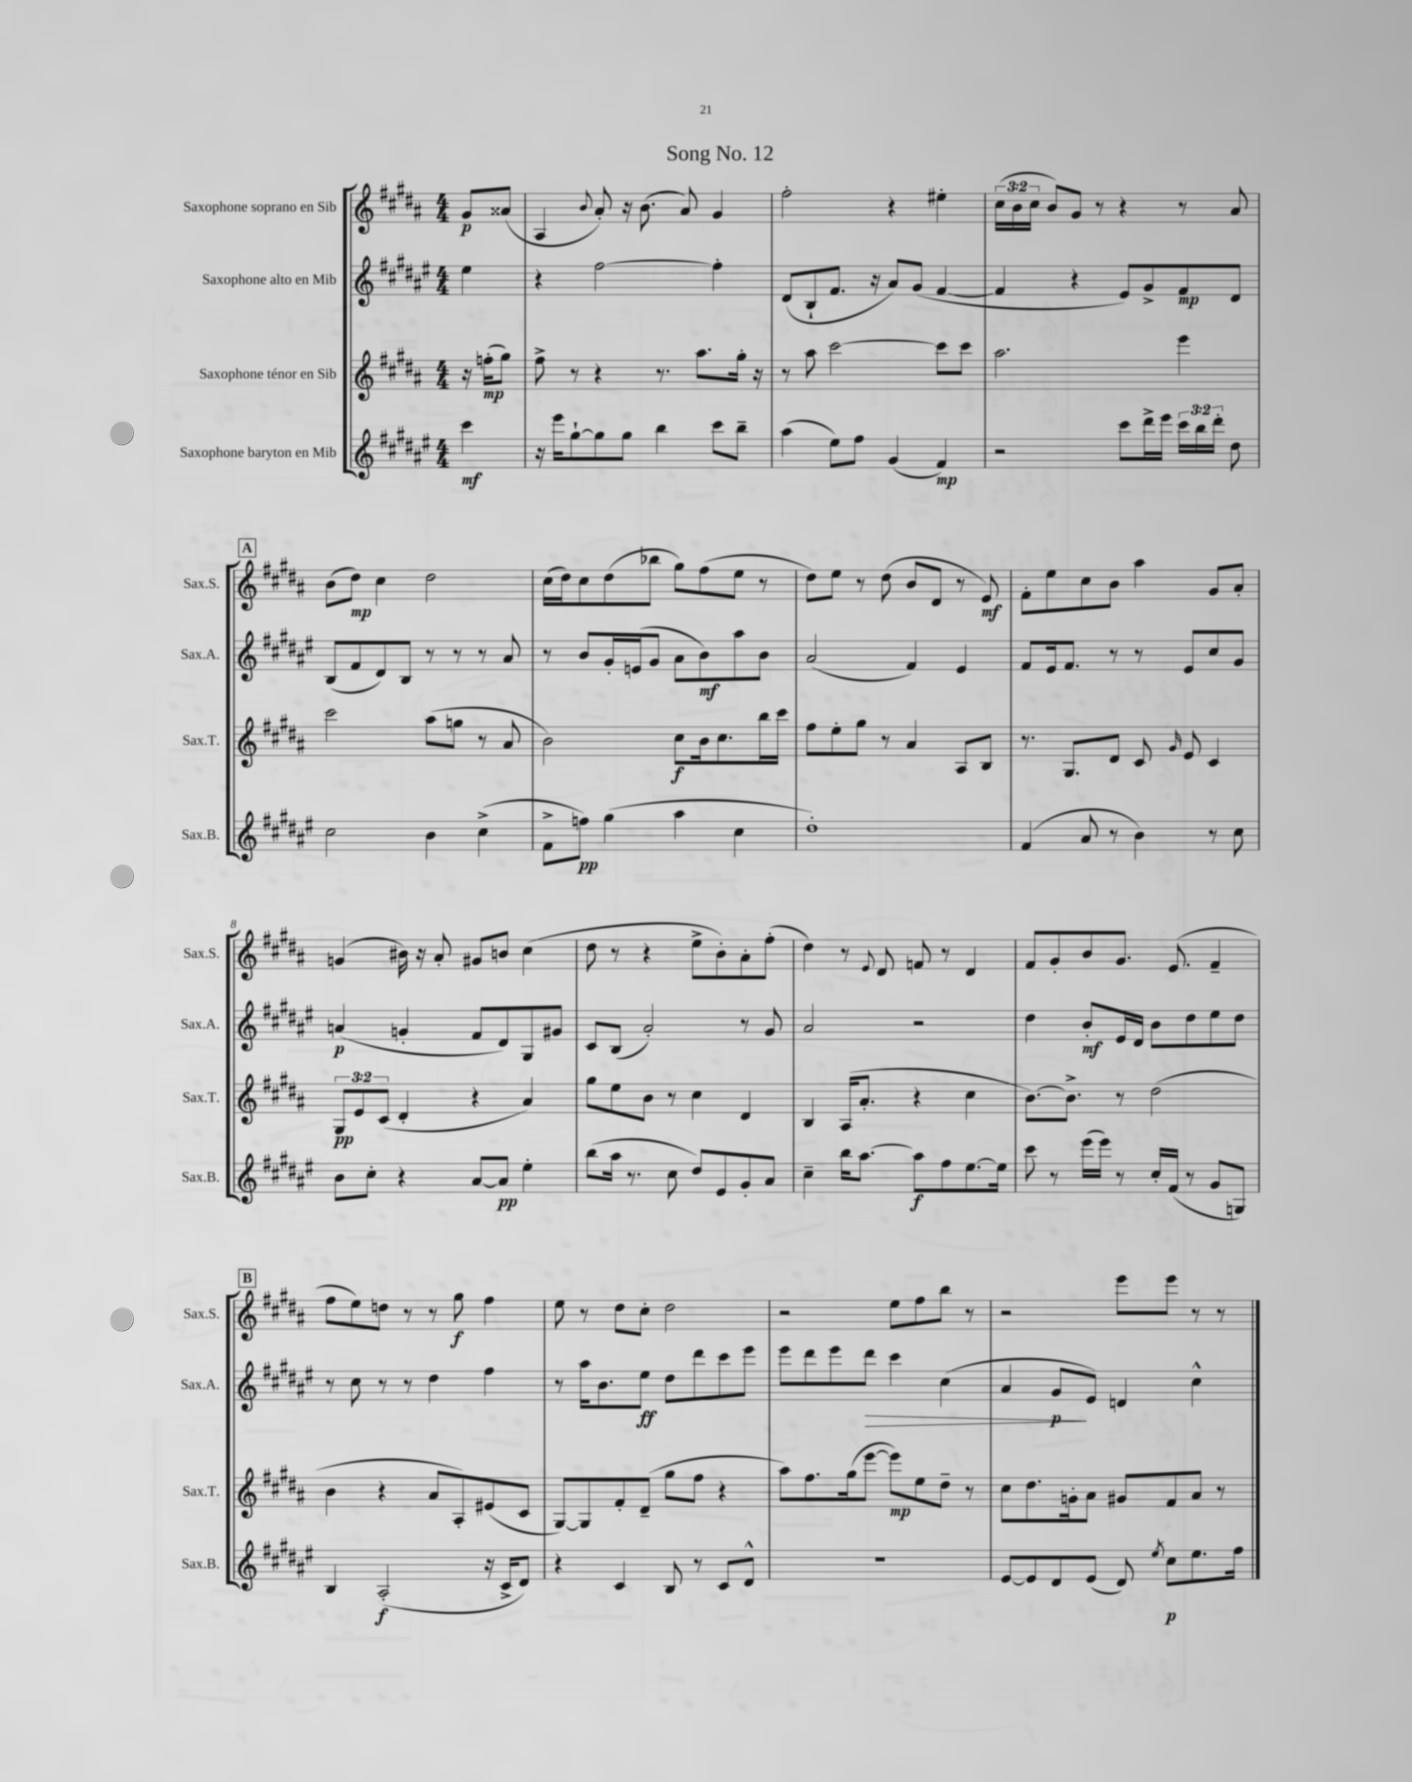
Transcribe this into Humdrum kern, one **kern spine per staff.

**kern	**kern	**kern	**kern
*staff4	*staff3	*staff2	*staff1
*clefG2	*clefG2	*clefG2	*clefG2
*k[f#c#g#d#a#e#]	*k[f#c#g#d#a#]	*k[f#c#g#d#a#e#]	*k[f#c#g#d#a#]
*M4/4	*M4/4	*M4/4	*M4/4
4ccc#	16r	4ee#	8g#
.	(16ff'	.	.
.	8gg#)	.	(8a##
=	=	=	=
16r	8ff#^	4r	4A#
16eee#	.	.	.
[8gg#`	8r	.	.
.	.	.	8qqb
8gg#]	4r	[2ff#	8a#')
8gg#	.	.	16r
.	.	.	(8.b
4bb	8.r	.	.
.	.	.	8a#)
.	8.aa#	.	.
8ccc#	.	4ff#']	4g#
8bb~	16gg#'	.	.
.	16r	.	.
=	=	=	=
(4aa#	8r	(8d#	2ff#'
.	8aa#	8B`	.
8ee#)	[2ccc#	8.f#	.
8ff#	.	.	.
.	.	16r	.
(4g#	.	8a#)	4r
.	.	(8g#	.
4f#)	8ccc#]	[4f#	4ee#'
.	8ccc#	.	.
=	=	=	=
2r	2.aa#	4f#]	(24cc#
.	.	.	24b
.	.	.	24cc#
.	.	.	8b)
.	.	4r	8g#
.	.	.	8r
8ccc#	.	8e#)	4r
16ddd#^	.	8g#^	.
16eee#	.	.	.
24ccc#	4eee	8f#	8r
24bb	.	.	.
24ddd#'	.	.	.
8dd#	.	8d#	8a#
=	=	=	=
2cc#	2ccc#	(8B	(8b
.	.	8f#	8dd#)
.	.	8d#)	4cc#
.	.	8B	.
4b	(8aa#	8r	2dd#
.	8gg	8r	.
(4cc#^	8r	8r	.
.	8a#	8a#	.
=	=	=	=
8f#^	2b)	8r	(16cc#
.	.	.	16dd#)
8ff)	.	8b	8cc#
(4gg#	.	16g#'	(8dd#
.	.	(16e	.
.	.	8g#	8bb-
4aa#	8cc#	8a#	8gg#)
.	16b	8b)	(8ff#
.	8.cc#	.	.
4cc#	.	8aa#	8ee
.	16bb	8b	8r
.	16ccc#	.	.
=	=	=	=
1dd#')	8ff#	(2a#	8dd#)
.	8ee'	.	8ee
.	8gg#	.	8r
.	8r	.	(8dd#
.	4a#	4f#)	8b
.	.	.	8d#
.	8A#	4e#	8r
.	8B	.	8e)
=	=	=	=
(4f#	8.r	8f#	8f#'
.	.	16e#	8ee
.	8.G#	8.f#	.
8a#	.	.	8cc#
8r	8d#	8r	8b
4b)	8c#	8r	4aa#
.	16qqg#	.	.
.	8e	8e#	.
8r	4c#	8cc#	8g#
8cc#	.	8g#	8a#'
=	=	=	=
8b	12G#	(4a	(4g
.	12e	.	.
8cc#'	.	.	.
.	(12c#	.	.
4r	4d#'	4g'	16b#)
.	.	.	16r
.	.	.	8a#'
[8a#	4r	8f#	8g#
8a#]	.	8d#)	8b
4ee#'	4a#)	8G#	(4cc#
.	.	8g#	.
=	=	=	=
(8bb	8gg#	8c#	8dd#
16aa#	8ee	(8B	8r
8.r	.	.	.
.	8b	2a#')	4r
8cc#	8r	.	.
8dd#)	4cc#	.	8ee^
8e#	.	.	8b')
8g#'	4d#	8r	8a#'
8a#	.	8g#	(8ff#'
=	=	=	=
4cc#~	4B	2a#	4dd#)
16bb	(16A#	.	8r
[8.aa#	8.a#'	.	.
.	.	.	8qqe
.	.	.	8d#
8aa#]	4r	2r	8f
8ff#	.	.	8r
[8.ee#	4cc#	.	4d#
16ee#]	.	.	.
=	=	=	=
8ccc#	[8.b)	4dd#	8f#
8r	.	.	8g#'
.	8.b^]	.	.
(16eee#	.	8b'	8b
16eee#)	.	.	.
8r	8r	16e#	8.g#
.	.	16d#	.
16cc#'	(2dd#	8b	.
(16f#	.	.	(8.e
8r	.	8dd#	.
8g#	.	8ee#	4f#~
8G)	.	8dd#	.
=	=	=	=
4B	4b	8r	8ff#
.	.	8cc#	8ee)
(2A#'	4r	8r	8dd
.	.	8r	8r
.	8a#	4dd#	8r
.	8A#')	.	8gg#
16r	(8e#	4ff#	4ff#
16c#^	.	.	.
8d#)	8c#	.	.
=	=	=	=
4r	[8G#)	8r	8ee
.	8G#]	16aa#	8r
.	.	8.b	.
4c#	8f#'	.	8dd#
.	(8d#~	8ee#	8cc#'
8B	8gg#	8dd#	2dd#
8r	8ff#	8ddd#	.
8c#	4r	8ccc#	.
8d#^^	.	8eee#	.
=	=	=	=
1r	8aa#)	8eee#	2r
.	8.ff#	8ddd#	.
.	.	8eee#	.
.	(16gg#	.	.
.	[8eee	8ddd#	.
.	8eee])	4ccc#	8ee
.	8ee	.	8ff#
.	8dd#~	(4cc#	8bb
.	8r	.	8r
=	=	=	=
[8e#	8cc#	4a#	2r
8e#]	8.dd#	.	.
8d#	.	8g#	.
.	16g'	.	.
(8e#	8a#	8e#)	.
8d#)	8g#	4d	8eee
8qee#	.	.	.
8cc#	8f#	.	8eee
8.ee#	8a#	4cc#^^	8r
.	8r	.	8r
16ff#	.	.	.
==	==	==	==
*-	*-	*-	*-
